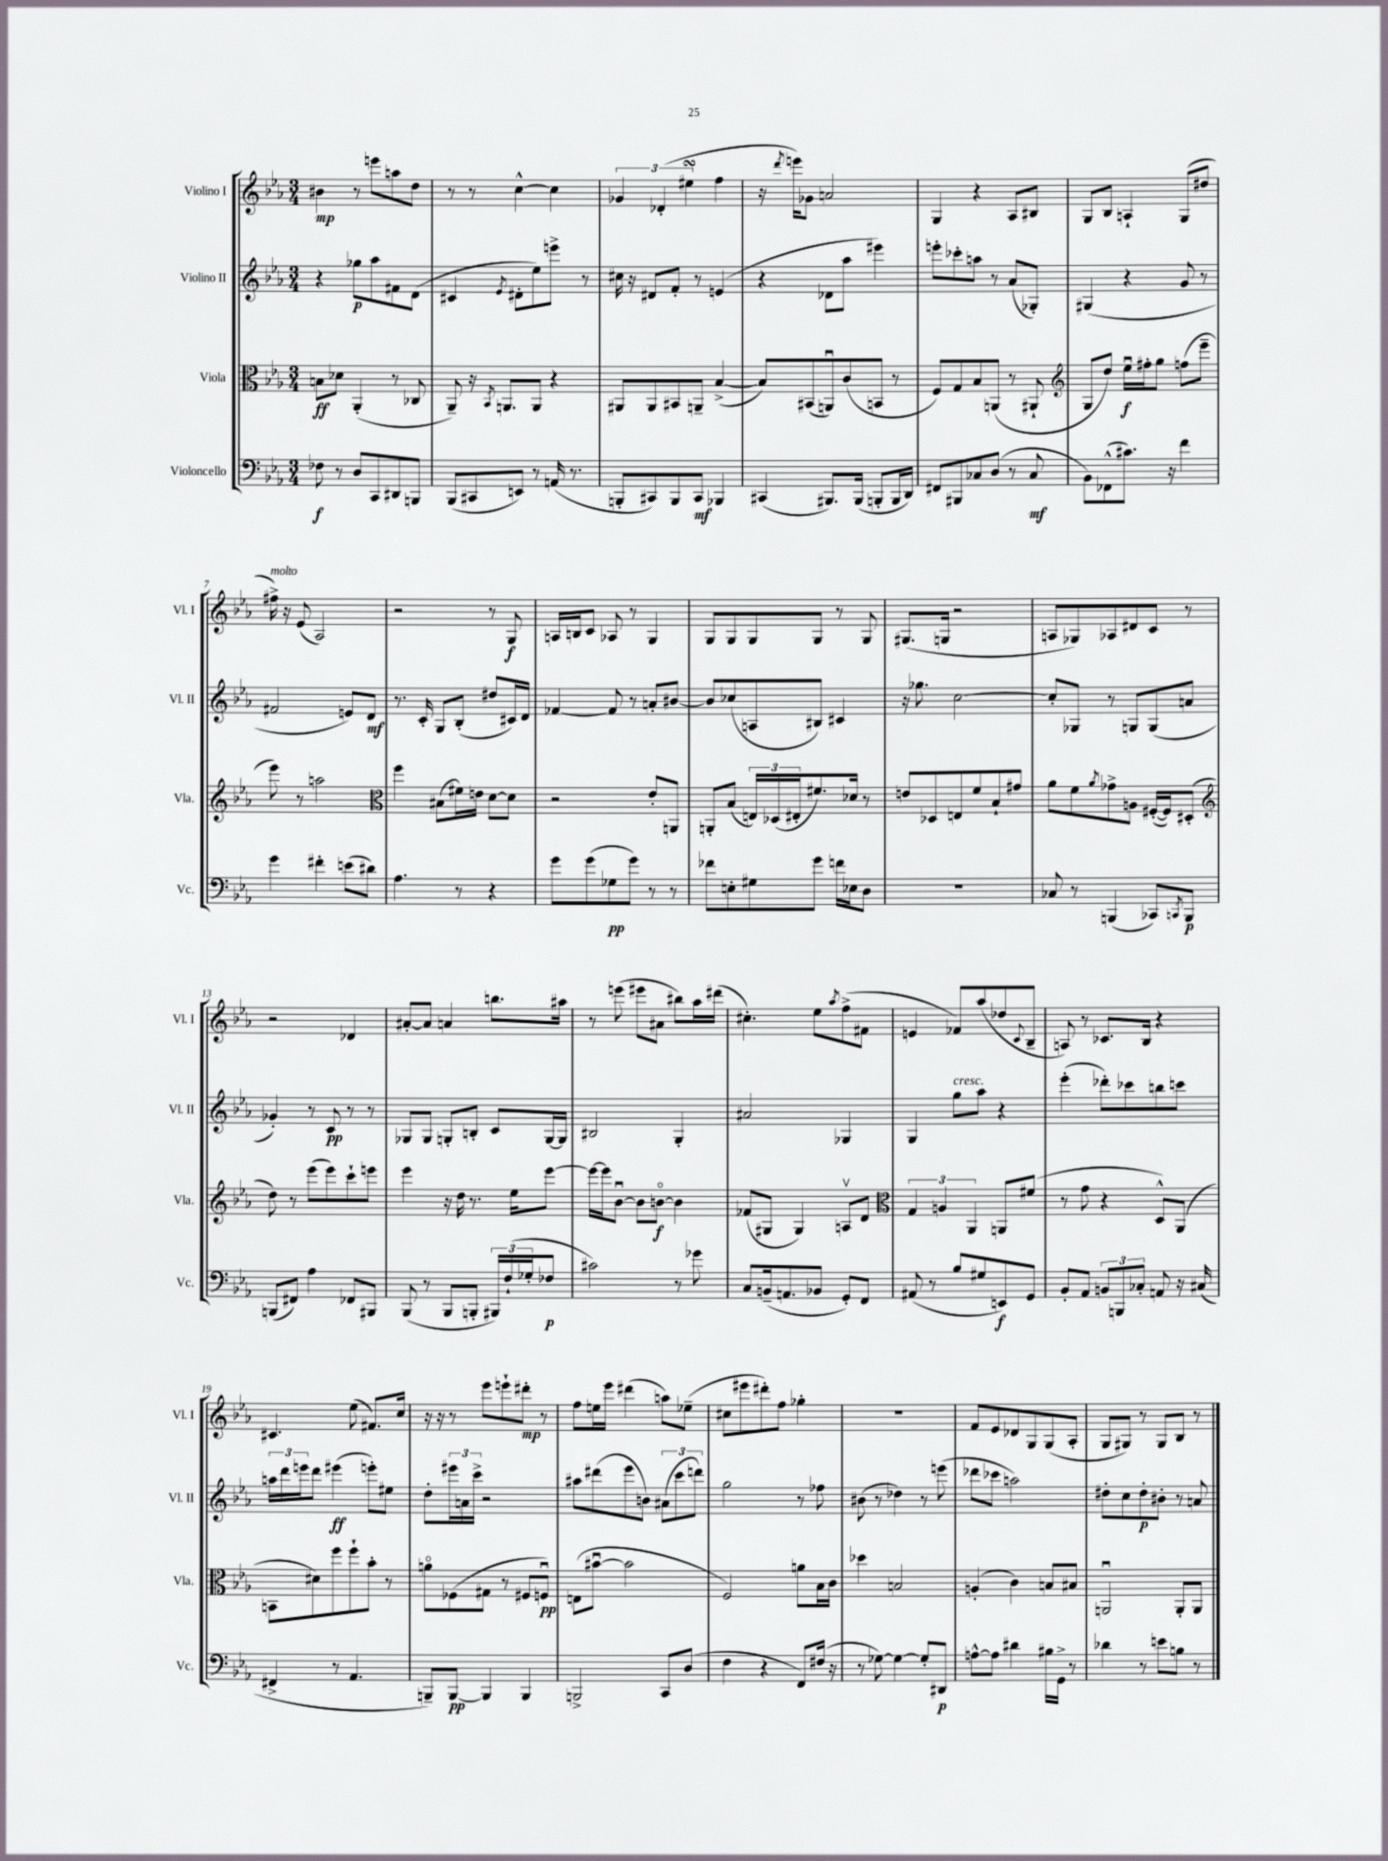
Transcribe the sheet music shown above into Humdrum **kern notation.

**kern	**kern	**kern	**kern
*staff4	*staff3	*staff2	*staff1
*clefF4	*clefC3	*clefG2	*clefG2
*k[b-e-a-]	*k[b-e-a-]	*k[b-e-a-]	*k[b-e-a-]
*M3/4	*M3/4	*M3/4	*M3/4
8F-	8B	4r	4b#
8r	8d-	.	.
8D	(4AA-'	8gg-	8r
8CC	.	8aa-	8eee
8DD#	8r	8f#	8aa
8BBB	8C-	(8d	8dd
=	=	=	=
(8BBB-	8AA-~)	4c#	8r
8CC#	16r	.	8r
.	8qBB-	.	.
.	8.AA	.	.
.	.	8qe-	.
8EE)	.	8d#'	[4cc^^
8r	8AA	8ee-)	.
(16AA	4r	8eee^	4cc]
8.r	.	.	.
.	.	8r	.
=	=	=	=
8BBB'	8AA#	16cc#	6g-
.	.	16r	.
8CC#)	8AA#	8d#	.
.	.	.	(6d-'
8BBB	8BB#	8f'	.
.	.	.	6ee#
8CC#	8AA~	8r	.
4BBB-	([4B-^	(4e	4ff
=	=	=	=
(4CC#	8B-])	4r	16r
.	.	.	8qddd
.	.	.	16eee)
.	(8BB#	.	8g-
8.BBB#)	8AAu)	8d-	2a
.	(8c	8aa-	.
(16BBB#	.	.	.
8BBB'	8BB	4eee#)	.
16BBB	8r	.	.
16DD)	.	.	.
=	=	=	=
8FF#	8F)	8eee'	4G
8BBB#	8G	8ccc-'	.
8C-	8B-	8aa	4r
(8D	(8AA	8r	.
8r	8r	(8a-	8A-
8C-	8AA#`	8G-')	8B#
=	=	=	=
*	*clefG2	*	*
8BB-)	8G	(4G#	8G
(8FF-^^	8dd)	.	8B-
8.c#)	16ee-u	4r	4A`
.	16ff#'	.	.
.	8gg	.	.
16r	.	.	.
4f	(8ff	8g	(8G
.	8eee-~	8r	8dd#
=	=	=	=
4g	8eee-)	2f#	16ff#^)
.	.	.	16r
.	8r	.	(8e-
4f#'	2aa	.	2A-)
(8e	.	8e)	.
8d#)	.	8d	.
=	=	=	=
*	*clefC3	*	*
4.A-	4ff	8.r	2r
.	.	16c'	.
.	(8B#	8G	.
8r	16f#)	(8B-'	.
.	16e	.	.
4r	[8d	8dd#	8r
.	8d]	16c#)	8G
.	.	16d	.
=	=	=	=
8g	2r	[4f-	16A
.	.	.	16B
(8g	.	.	8c
8G-	.	8f-]	8A-
8g)	.	8r	8r
8r	8e-'	8a'	4G
8r	8AA	[8b#	.
=	=	=	=
8f-	8AA'	8b#]	8G
8E'	(8B-	(8cc-	8G
8G#	24E)	8A	8G
.	(24D-	.	.
.	24E#'	.	.
8g	8.f#)	8B#)	8G
16f	.	4c#	8r
16E-	16d-	.	.
8D	8r	.	8G
=	=	=	=
2.r	8e	16r	(8.G#
.	.	8.gg-	.
.	8D-	.	.
.	.	.	16G
.	8E	[2cc	2r
.	8f	.	.
.	8B-`	.	.
.	8g#	.	.
=	=	=	=
8C-	8a-	8cc']	8A
8r	8f	8G-	8G-)
.	8qa-	.	.
(4BBB	8g-^	8r	8A-
.	8A	8G	8d#
8CC-)	([16F#'	(8G	8c
.	16F#])	.	.
8qCC	.	.	.
8BBB	(8D#'	8a	8r
=	=	=	=
*	*clefG2	*	*
(8BBB	8dd)	4g-')	2r
8FF#)	8r	.	.
4A-	(8eee-	8r	.
.	8eee-)	8c	.
8FF-	8ccc`	8r	4d-
8BBB#	8eee	8r	.
=	=	=	=
(8BBB-	4eee-	8G-	[8a#'
8r	.	8G-	8a#]
8BBB-	16r	8G'	4a
.	16dd	.	.
8BBB'	8.r	8B'	.
24BBB#)	.	8c	8.bb
(24F`	.	.	.
.	16ee-	.	.
24G-'	.	.	.
8F-	[8eee-	[16G	.
.	.	16G]	16aa#
=	=	=	=
2c#)	16eee-_	2B#	8r
.	16eee-]	.	.
.	[8b-u	.	(8eee
.	8b-]	.	8eee#
.	[8bo	.	8a#
8r	4b]	4G'	8bb#)
8g-	.	.	16aa-
.	.	.	(16ddd#
=	=	=	=
8C	(8f-	2a#	4.cc#')
(16BB~	8G#	.	.
8.AA	.	.	.
.	4G#)	.	.
8BB-	.	.	8ee-
.	.	.	8qaa-
8GG')	8Av	4G-	(8ff^
8FF	8d	.	8f#
=	=	=	=
*	*clefC3	*	*
(8AA#	6G	4G	4e
8r	.	.	.
.	6A	.	.
8B-	.	8gg	8f-)
.	6AA-	.	.
8G#	.	8aa-	(8aa-
8EE)	8AA	4r	8dd-
.	.	.	8qqc
8GG	(8f#	.	8B-~
=	=	=	=
8BB-'	8r	(4eee-'	8A)
8AA-	8g	.	8r
12BB	4r	8ddd-')	8.c-
12BBB	.	.	.
.	.	8ccc-	.
12C-'	.	.	.
.	.	.	16B-
8AA	8D^^)	8bb	4r
16r	(8AA-	8ccc	.
(16C#	.	.	.
=	=	=	=
4FF#^	8BB	24aa	4.c#
.	.	24ddd	.
.	.	24eee	.
.	8d#)	8ddd	.
8r	8ff	(4eee#	.
4.AA-	8ff`	.	(8ee-
.	8b-'	8eee')	8.f#)
.	8r	8ee#	.
.	.	.	16cc
=	=	=	=
8BBB~)	8ao	8dd'	16r
.	.	.	16r
[8BBB	(8F-	24eee#	8r
.	.	24a	.
.	.	24ccc^	.
4BBB]	8G#	2r	8eee-
.	8r	.	8eee`
4BBB	8F#	.	8ddd#'
.	8Fu)	.	8r
=	=	=	=
2BBB^	(8E	8aa#	8ff
.	[8b#u	(8ddd#	16ee
.	.	.	16eee-
.	2b#]	8eee-	(4ddd#
.	.	8b)	.
8CC	.	(12a#	8aa)
.	.	12ccc	.
(8D	.	.	(8ee-~
.	.	12ddd)	.
=	=	=	=
4F	2F)	2gg	8cc#
.	.	.	8eee#
4r	.	.	8ddd#')
.	.	.	8ff
8FF)	8a	8r	4gg-'
(16F#	16B-	8ff-	.
16r	16c	.	.
=	=	=	=
8r	4dd-	(8b#	2.r
[8G-)	.	8r	.
4G-_	2B	4dd-)	.
8G-']	.	8r	.
8DD#	.	(8eee	.
=	=	=	=
[8A^^	(4A'	8ddd-	8f
8A]	.	8ccc-	8e-
4d#	4c)	2aa)	8d-
.	.	.	8G
16B#	8B	.	(8G
16GG^	.	.	.
8r	8B#	.	8A-'
=	=	=	=
4d-	2AAu	8dd#'	8G
.	.	8cc	8G#)
8r	.	8dd#'	8r
8e	.	8b#'	8G#
8B	8AA'	8r	8B-
8r	8AA	8a	8r
==	==	==	==
*-	*-	*-	*-
